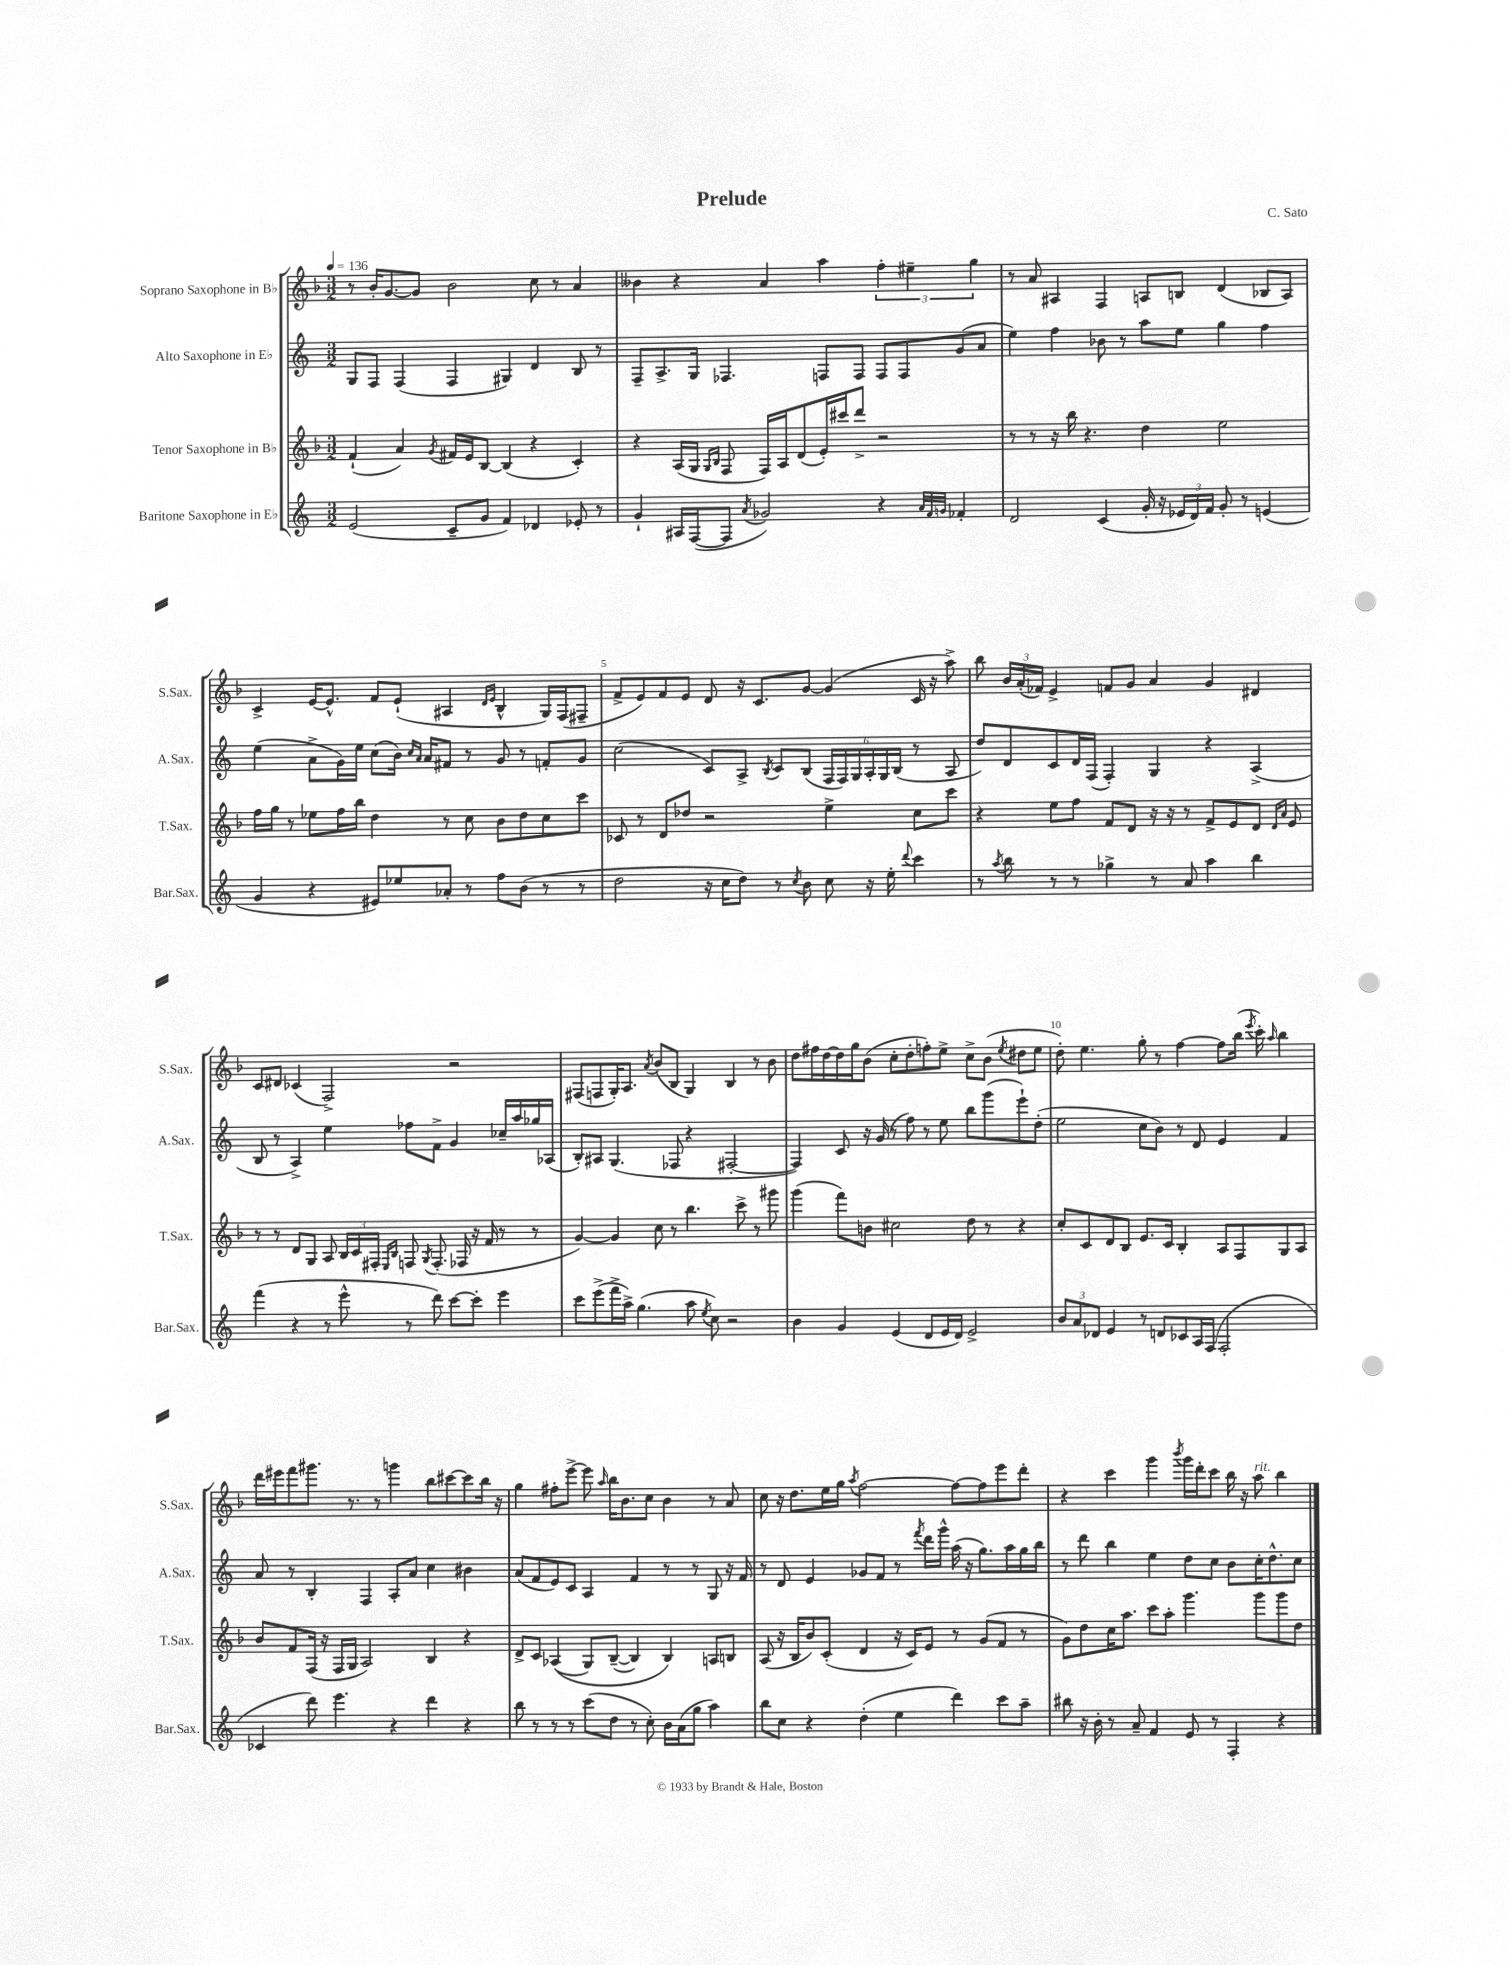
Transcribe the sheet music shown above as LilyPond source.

\header { title = "Prelude" composer = "C. Sato" }
<<
\new StaffGroup <<
\new Staff = "s0" \with { instrumentName = "Soprano Saxophone in Bb" shortInstrumentName = "S.Sax." } {
    \clef treble \key f \major \numericTimeSignature \time 3/2 \tempo 4 = 136
    \autoBeamOff r8 bes'16[-. g'8.~ g'8] bes'2 c''8 r8 a'4 |
    beses'4 r4 a'4 a''4 \tuplet 3/2 { f''4-. eis''4-- g''4 } |
    r8 a'8 ais4 f4 a8[ b8] d'4( bes8[ a8]) |
    c'4-> e'16[~ e'8.]-^ f'8[ e'8]-!( ais4 \grace { d'16[ e'16] } bes4-^ g16[) f16( fis8]-- |
    f'8[-> e'8) f'8 e'8] d'8 r16 c'8.[ g'8]~ g'4( c'16 r16 a''8->) |
    bes''8 \tuplet 3/2 { bes'16[ a'16-.( fes'16]) } e'4-> f'8[ g'8] a'4 g'4 dis'4 |
    c'8[ dis'8] ces'4( f2->) r2 |
    fis8[( f8 g16-.) a8.] \acciaccatura { a'8 } bes'8[( bes8] g4) bes4 r8 bes'8 |
    d''8[ fis''16 d''16~ d''16 g''16 bes'8]( c''8[-. d''8-. f''8-.) e''8]-> c''8[-> bes'8]( \acciaccatura { e''8 } dis''8[ e''8] |
    d''8-.) e''4. g''8-. r8 f''4~ f''8[ bes''16]( \acciaccatura { e'''8 } c'''16-.) \grace { a''16 } bes''4 |
    d'''16[ eis'''16 f'''8 gis'''8.] r8. r8 g'''4 bes''8[ cis'''8~ cis'''8 bes''16] r16 |
    g''4 fis''8[-. e'''8]~-> e'''8 \grace { a''16 } bes''16[ bes'8. c''8] bes'4 r8 a'8 |
    c''8 r16 d''8.[ e''16 g''16] \acciaccatura { a''8 } f''2~ f''8[~ f''8 e'''8 d'''8]-. |
    r4 c'''4 g'''4 \acciaccatura { bes'''8 } g'''16[ d'''16-. c'''8] bes''16 r16 a''8^\markup { \italic "rit." } bes''4 \bar "|." |
}
\new Staff = "s1" \with { instrumentName = "Alto Saxophone in Eb" shortInstrumentName = "A.Sax." } {
    \clef treble \key c \major \numericTimeSignature \time 3/2
    \autoBeamOff g8[ f8] f4( f4 gis4) d'4 b8 r8 |
    f8[-- a8.-> g16] fes4. f8[ f8] f8[ f8 g'8( a'8] |
    e''4) f''4 bes'8 r8 a''8[ e''8] g''4 f''4 |
    e''4( a'8[-> g'16) e''16] c''8[( b'16]) \grace { c''16[ a'16] } a'16[ fis'8] r8 g'8 r8 f'8[-. g'8] |
    c''2( c'8[) a8]-> \acciaccatura { b8 } c'8[ b8]( \tuplet 6/4 { f16[ f16) g16 a16-. g16 b16]( } r8 a8 |
    d''8[) d'8 c'8 d'16 f16]( f4-.) g4 r4 a4->( |
    b8 r8 a4->) e''4 fes''8[ f'8]-> g'4 ces''16[-- a''16 ges''16 aes16]( |
    b8[-.) ais8] g4.( fes8 r4 fis2~-. |
    fis4) c'8 r16 g'16( r8 f''8) r8 e''8 b''8[ g'''8( e'''8-!) d''8]-.( |
    e''2 c''8[ b'8]) r8 d'8 e'4 f'4 |
    a'8 r8 b4-. f4 a8[-. a'8] c''4 bis'4 |
    a'8[( f'8 e'8) c'8] a4 f'4 r8 r8 g8 r16 f'16 |
    r8 d'8 e'4 ges'8[ f'8] r8 \acciaccatura { f'''8 } d'''16[ g'''16]-^ a''16( r16 g''8.[) a''16 g''16 b''16] |
    r8 d'''8 b''4 e''4 d''8[ c''8] b'8[ c''16-. d''8.-^ c''8] \bar "|." |
}
\new Staff = "s2" \with { instrumentName = "Tenor Saxophone in Bb" shortInstrumentName = "T.Sax." } {
    \clef treble \key f \major \numericTimeSignature \time 3/2
    \autoBeamOff f'4-!( a'4) \acciaccatura { g'8 } fis'16[ e'16 bes8]~ bes4( r4 c'4-.) |
    r4 a16[( g16] \grace { g16[ bes16] } f8 f16[) a16 d'8( e'16-.) cis'''16 d'''8]-> r2 |
    r8 r8 r16 bes''16 r4. d''4 e''2 |
    f''16[ g''16] r8 ees''8[ f''16 bes''16] d''4 r8 c''8 bes'8[ d''8 c''8 c'''8] |
    ces'8 r8 d'8[ des''8] r2 e''4-> c''8[ c'''8] |
    r4 e''8[ f''8] f'8[ d'8] r16 r16 r8 f'8[-> e'8 d'8] \grace { d'16[ a'16] } e'8 |
    r8 r8 d'8[ g8] a8 \tuplet 3/2 { bes16[ c'16 fis16]-. } \grace { e16[ bes16] } f8 \acciaccatura { g8 } f8.-.( fes16 r16 f'16 r8 r8 |
    g'4~) g'4 c''8 r8 bes''4. c'''8-> r8 gis'''8 |
    g'''4( f'''8[) b'8] cis''2 d''8 r8 r4 |
    c''8[-. c'8 d'8 bes8] e'8.[ c'16] bes4-. a8[ f8 g8 a8] |
    bes'8[ f'8 f16]( r16 f16[ g16] a2) bes4 r4 |
    d'8[-> c'8] aes4(\( g8[) bes8]~--( bes4) bes4\) a8[ b8] |
    a8( r16 bes16[ bes'8) c'8]-.( d'4 r16 c'16[) e'8] r8 g'8[( f'8] r8 |
    g'8[) d''8 c''16 a''8.] c'''8[ a''8]-. g'''4. g'''8[ g'''8 d''8] \bar "|." |
}
\new Staff = "s3" \with { instrumentName = "Baritone Saxophone in Eb" shortInstrumentName = "Bar.Sax." } {
    \clef treble \key c \major \numericTimeSignature \time 3/2
    \autoBeamOff e'2( c'8[-- g'8] f'4) des'4 ees'8-. r8 |
    g'4-! ais16[ f16~( f8] \acciaccatura { a'8 } ges'2) r4 \grace { a'32[ f'32 g'32] } fes'4-. |
    d'2 c'4( g'16-. r16 \tuplet 3/2 { ees'16[ d'16) f'16] } g'8-. r8 e'4( |
    g'4 r4 eis'8[) ees''8 aes'8]-. r8 f''8[ b'8]( r8 r8 |
    d''2 r16 c''16[ d''8]) r8 \acciaccatura { c''8 } b'8 c''8 r16 e''16-. \appoggiatura { d'''8 } c'''4 |
    r8 \acciaccatura { a''8 } b''8 r8 r8 ges''4-> r8 a'8 a''4 b''4 |
    f'''4( r4 r8 e'''8-^ r8 d'''8) c'''8[~ c'''8]-. e'''4 |
    c'''8[ e'''8->( f'''16-> a''16]->) g''4.( a''8 \acciaccatura { e''8 } c''8) r2 |
    b'4 g'4 e'4( d'8[ e'16 d'16]) e'2-> |
    \tuplet 3/2 { b'8[ a'8 des'8] } e'4 r8 d'8[ ces'8 a16 f16]( f2-. |
    ces'4 d'''8) e'''4. r4 d'''4 r4 |
    b''8 r8 r8 r8 c'''8[( d''8] r8 c''8-.) b'16[ a'16( g''8] a''4) |
    b''8[ c''8] r4 d''4-.( e''4 d'''4) c'''8[ a''8]-- |
    bis''8 r16 b'16-. r8 a'8-- f'4 e'8 r8 f4-. r4 \bar "|." |
}
>>
>>
\layout { \context { \Score \override BarNumber.break-visibility = ##(#f #t #t) barNumberVisibility = #(every-nth-bar-number-visible 5) } }
